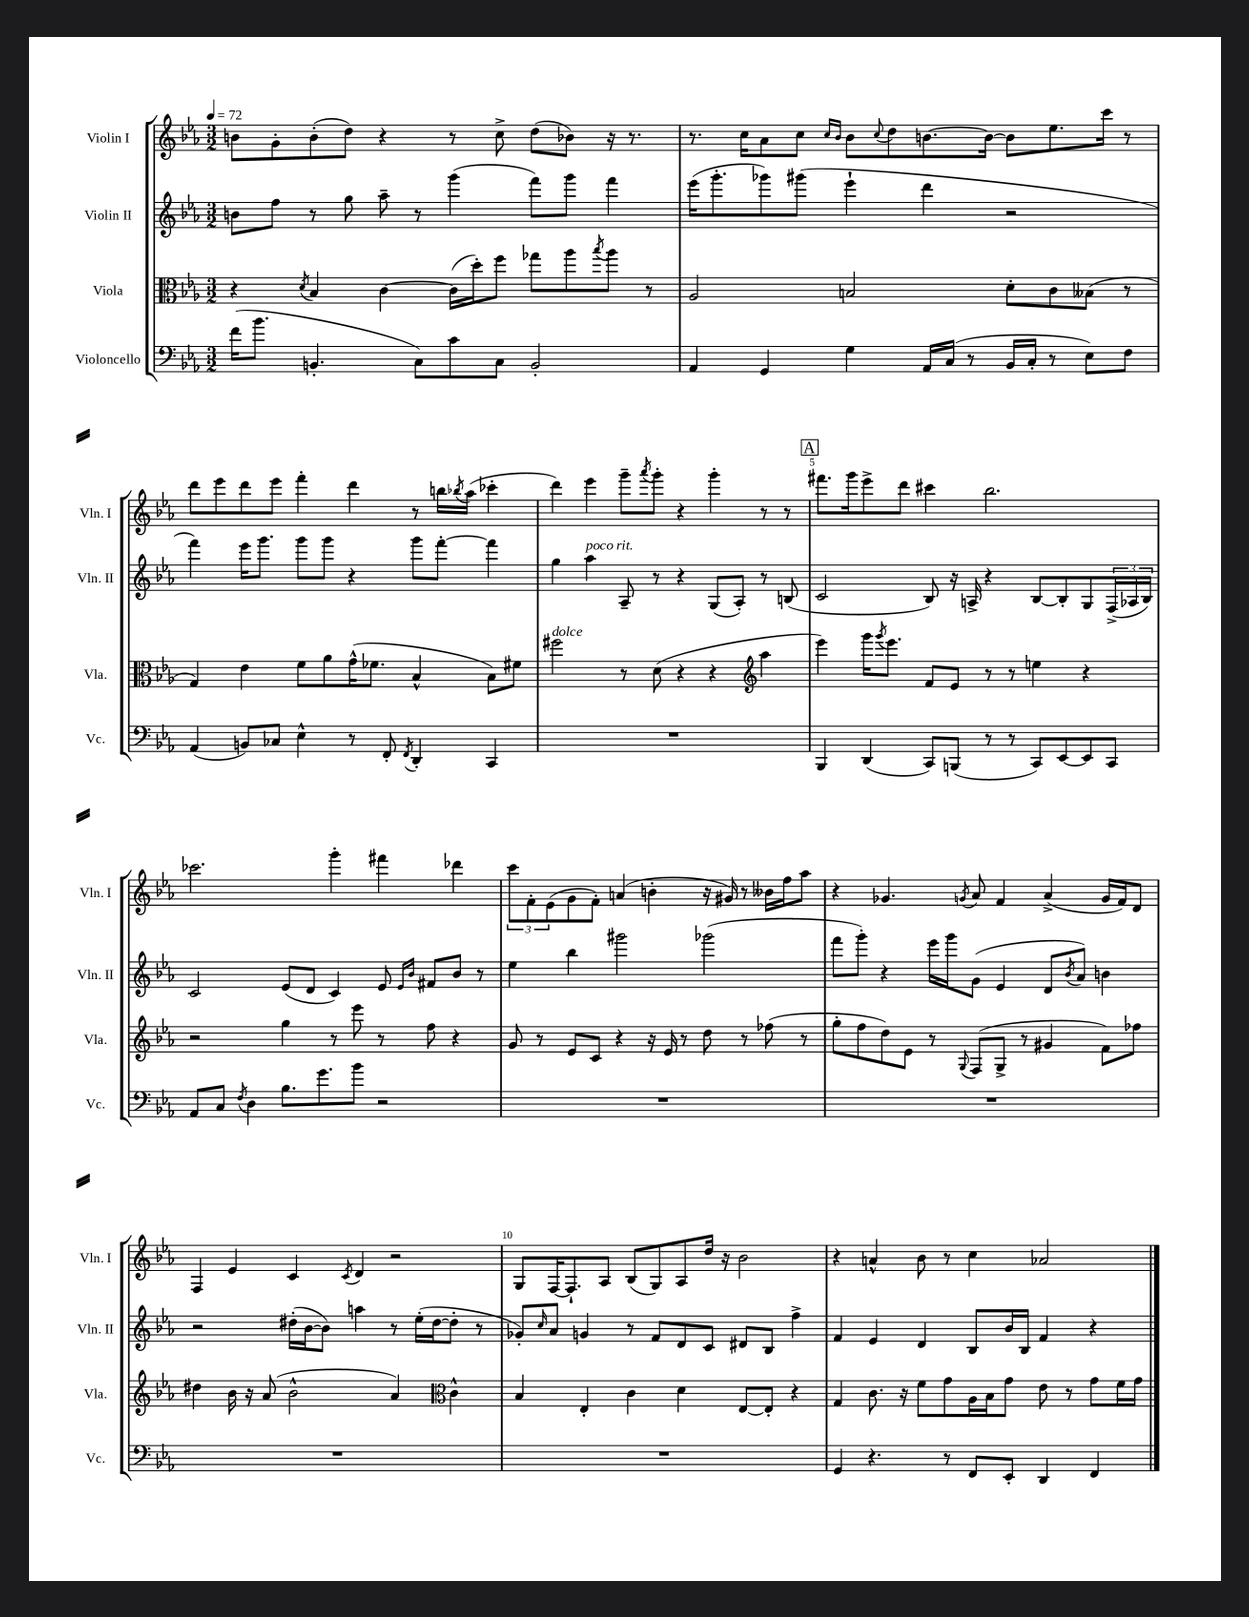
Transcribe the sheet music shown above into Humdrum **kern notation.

**kern	**kern	**kern	**kern
*part4	*part3	*part2	*part1
*staff4	*staff3	*staff2	*staff1
*I"Violoncello	*I"Viola	*I"Violin II	*I"Violin I
*I'Vc.	*I'Vla.	*I'Vln. II	*I'Vln. I
*clefF4	*clefC3	*clefG2	*clefG2
*k[b-e-a-]	*k[b-e-a-]	*k[b-e-a-]	*k[b-e-a-]
*M3/2	*M3/2	*M3/2	*M3/2
*MM72	*MM72	*MM72	*MM72
=1	=1	=1	=1
(16f\KL	4r	8bn\L	8bn\L
8.b-\J	.	.	.
.	.	8ff\J	8g'\
.	8qd/	.	.
4.BBn'/	4B-/	8r	(8b'\
.	.	8gg\	8dd\J)
.	[4c\	8aa-~\	4r
8C\L)	.	8r	.
8c\	(16c\LL]	(4ggg\	8r
.	16dd'\J)	.	.
8C\J	8ff\J	.	8cc^\
2BB'/	8gg-X\L	8fff\L)	(8dd\L
.	8aa-\	8ggg\J	8b-X\J)
.	8qbb-/	.	.
.	8aa-\J	4fff\	16r
.	.	.	8.r
.	8r	.	.
=2	=2	=2	=2
4AA-/	2A-/	(16eee-\KL	8.r
.	.	8.ggg'\	.
.	.	.	16cc\KL
4GG/	.	8ggg-X\)	8a-\
.	.	(8ggg#X\J	8cc\J
.	.	.	16qqcc/LL
.	.	.	16qqb-/JJ
4G\	2Bn/	4eee-`\	8b-\L
.	.	.	8qqcc/
.	.	.	8dd\
16AA-/LL	.	4ddd\	[8.bn\
(16C/JJ	.	.	.
8r	.	.	.
.	.	.	16b\Jk_
16BB-/LL	8d'\L	2r	8b\L]
16C'/JJ	.	.	.
8r	8c\	.	8.ee-\
8E-\L)	(8B--X\J	.	.
.	.	.	16ccc\Jk
8F\J	8r	.	8r
!!LO:LB:g=z
=3	=3	=3	=3
(4AA-/	4G/)	4fff\)	8ddd\L
.	.	.	8eee-\
8BBn/L)	4e-\	16eee-\KL	8ddd\
.	.	8.ggg\J	.
8C-X/J	.	.	8eee-\J
4E-^^\	8f\L	8ggg\L	4fff'\
.	8a-\	8ggg\J	.
8r	(16g^^\K	4r	4ddd\
.	8.f-X\J	.	.
8FF'/	.	.	.
8qFF/	.	.	.
4DD'/	4B-^^/	8ggg\L	8r
.	.	[8fff'\J	16bbn\LL
.	.	.	8qbb-X/
.	.	.	(16aa-\JJ
4CC/	8B-\L)	4fff\]	4ccc-X'\
.	8f#X\J	.	.
=4	=4	=4	=4
!	!LO:TX:a:i:t=dolce	!	!
1.r	2ff#X\	4gg\	4ddd\)
!	!	!LO:TX:a:i:t=poco rit.	!
.	.	4aa-\	4eee-\
.	8r	8A-~/	8ggg~\L
.	.	.	8qaaa-/
.	(8d\	8r	8ggg'\J
.	4r	4r	4r
.	4r	(8G/L	4ggg'\
.	.	8A-'/J)	.
*	*clefG2	*	*
.	4aa-\	8r	8r
.	.	(8Bn/	8r
!!LO:REH:place=s1:t=A
=5	=5	=5	=5
4BBB-/	4eee-\)	2c/	8.fff#X\L
.	.	.	16ggg\k
(4DD/	16ggg\KL	.	8eee-^\
.	8qggg/	.	.
.	8.eee-\J	.	.
.	.	.	8ddd\J
8CC/L)	8f/L	8B-/)	4ccc#X\
(8BBBn/J	8e-/J	16r	.
.	.	16An^/	.
8r	8r	4r	2.bb-\
8r	8r	.	.
8CC/L)	4een\	[8B-/L	.
[8EE-/	.	8B-'/]	.
8EE-/]	4r	8G/	.
8CC/J	.	(24F^/L	.
.	.	24A-X/	.
.	.	24B-/JJ)	.
!!LO:LB:g=z
=6	=6	=6	=6
8AA-/L	2r	2c/	2.ccc-X\
8C/J	.	.	.
8qF/	.	.	.
4D\	.	.	.
8.B-\L	4gg\	(8e-/L	.
.	.	8d/J	.
8.g\	.	.	.
.	8r	4c/)	4ggg'\
8b-\J	8eee-\	.	.
2r	8r	8e-/	4fff#X\
.	.	16qqe-/LL	.
.	.	16qqb-/JJ	.
.	8ff\	8f#X/L	.
.	4r	8b-/J	4ddd-X\
.	.	8r	.
=7	=7	=7	=7
1.r	8g/	4ee-\	12ccc\L
.	.	.	12f'\
.	8r	.	.
.	.	.	(12e-\
.	8e-/L	4bb-\	8g\
.	8c/J	.	8f'\J)
.	4r	2ggg#X\	(4an/
.	16r	.	4bn'\
.	16e-/	.	.
.	8r	.	.
.	8dd\	(2ggg-X\	16r
.	.	.	16g#X/)
.	8r	.	8r
.	(8ff-X\	.	16b--X\LL
.	.	.	16ff\J
.	8r	.	8aa-\J
=8	=8	=8	=8
1.r	8gg'\L	8fff\L	4r
.	8ff\	8ggg'\J)	.
.	8dd\)	4r	4.g-X/
.	8e-\J	.	.
.	8r	16eee-\LL	.
.	.	16ggg\J	.
.	8qqG/	.	8qgn/
.	(8F/L	(8g\J	8a-/
.	8G^/J	4e-/	4f/
.	8r	.	.
.	4g#X/	8d/L	(4a-^/
.	.	8qb-/	.
.	.	8a-/J)	.
.	8f\L)	4bn\	16g/LL
.	.	.	16f/J)
.	8ff-X\J	.	8d/J
!!LO:LB:g=z
=9	=9	=9	=9
1.r	4dd#X\	2r	4F/
.	16b-\	.	4e-/
.	16r	.	.
.	(8a-/	.	.
.	2b-^^\	(16dd#X'\LL	4c/
.	.	[16b-\J	.
.	.	8b-\J])	.
.	.	.	8qc/
.	.	4aan\	4d/
.	4a-/)	8r	2r
.	.	(16ee-'\LL	.
.	.	[16dd#\J	.
*	*clefC3	*	*
.	4c^^\	8dd#'\J]	.
.	.	8r	.
=10	=10	=10	=10
1.r	4B-/	8g-X'/L)	8G/L
.	.	16qqcc/	.
.	.	8a-/J	[16F/K
.	.	.	8.F`/]
.	4E-'/	4gn/	.
.	.	.	8A-/J
.	4c\	8r	(8B-/L
.	.	8f/L	8G/)
.	4d\	8d/	8A-/
.	.	8c/J	16dd/Jk
.	.	.	16r
.	[8E-/L	8d#X/L	2b-\
.	8E-'/J]	8B-/J	.
.	4r	4ff^\	.
=11	=11	=11	=11
4GG/	4G/	4f/	4r
4.r	8.c\	4e-/	4an^^/
.	16r	.	.
.	8f\L	4d/	8b-\
8r	8g\	.	8r
8FF/L	16A-\L	8B-/L	4cc\
.	16B-\J	.	.
8EE-'/J	8g\J	16b-/L	.
.	.	16B-/JJ	.
4DD/	8e-\	4f/	2a-X/
.	8r	.	.
4FF/	8g\L	4r	.
.	16f\L	.	.
.	16g\JJ	.	.
==	==	==	==
*-	*-	*-	*-
